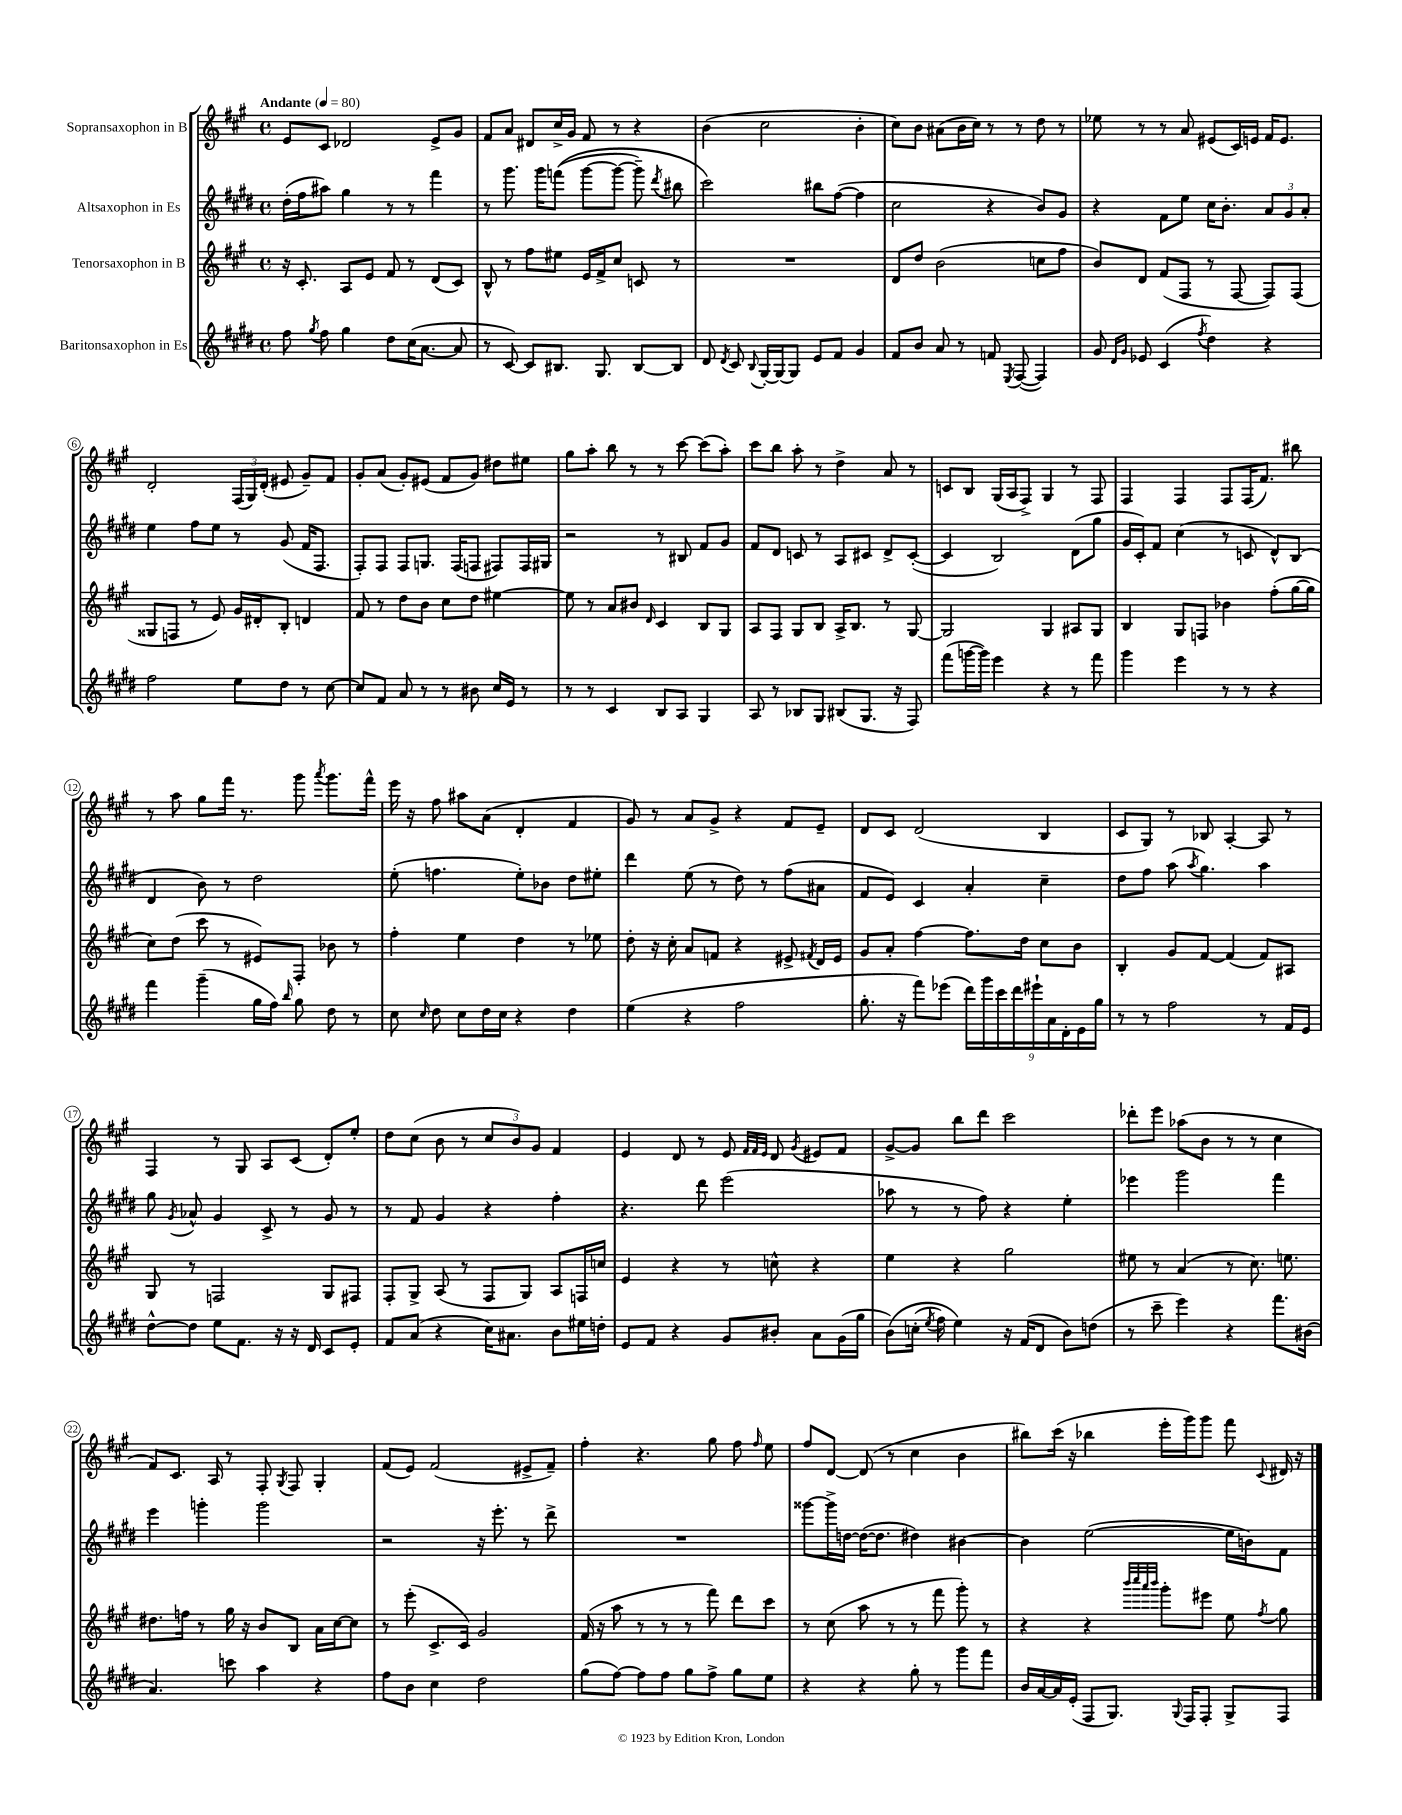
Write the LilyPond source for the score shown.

<<
\new StaffGroup <<
\new Staff = "s0" \with { instrumentName = "Sopransaxophon in B" } {
    \clef treble \key a \major \defaultTimeSignature \time 4/4 \tempo "Andante" 4 = 80
    \autoBeamOff e'8[ cis'8] des'2 e'8[-> gis'8] |
    fis'8[ a'8] dis'8[ cis''16-> gis'16] fis'8 r8 r4 |
    b'4( cis''2 b'4-. |
    cis''8[) b'8] ais'8[( b'16 cis''16]) r8 r8 d''8 r8 |
    ees''8 r8 r8 a'8 eis'8[( cis'16) e'16] fis'16[ e'8.] |
    d'2-. \tuplet 3/2 { fis16[( gis16) d'16]-.( } eis'8 gis'8[--) fis'8] |
    gis'8[-. a'8]( gis'8[-.) eis'8]( fis'8[ gis'8]) dis''8[ eis''8] |
    gis''8[ a''8]-. b''8 r8 r8 cis'''8~ cis'''8[( a''8]-.) |
    cis'''8[ b''8] a''8-. r8 d''4-> a'8 r8 |
    c'8[ b8] gis16[( a16 fis8]->) gis4 r8 fis8 |
    fis4 fis4 fis8[ fis16( fis'8.]) bis''8 |
    r8 a''8 gis''8[ fis'''16] r8. gis'''8 \acciaccatura { a'''8 } gis'''8.[ fis'''16]-^ |
    e'''16 r16 fis''8 ais''8[ a'8]( d'4-. fis'4 |
    gis'8) r8 a'8[ gis'8]-> r4 fis'8[ e'8]-- |
    d'8[ cis'8] d'2( b4 |
    cis'8[ gis8]) r8 bes8 a4~-. a8 r8 |
    fis4 r8 gis8 a8[ cis'8]( d'8[-.) e''8]-. |
    d''8[ cis''8]( b'8 r8 \tuplet 3/2 { cis''8[ b'8) gis'8] } fis'4 |
    e'4 d'8 r8 e'8 \grace { fis'32[ fis'32 e'32] } d'8 \acciaccatura { gis'8 } eis'8[ fis'8] |
    gis'8[~-> gis'8] b''8[ d'''8] cis'''2 |
    des'''8[-. e'''8] aes''8[( b'8] r8 r8 cis''4 |
    fis'8[) cis'8.] a16 r8 fis8-. \acciaccatura { gis8 } fis8 gis4-. |
    fis'8[( e'8]) fis'2( eis'8[-> fis'8]--) |
    fis''4-. r4. gis''8 fis''8 \grace { fis''16 } e''8 |
    fis''8[ d'8]~ d'8( r8 cis''4 b'4 |
    bis''8[) cis'''16]( r16 bes''4 e'''16[-. gis'''16) gis'''8] fis'''8 \appoggiatura { cis'8 } dis'16 r16 \bar "|." |
}
\new Staff = "s1" \with { instrumentName = "Altsaxophon in Es" } {
    \clef treble \key e \major \defaultTimeSignature \time 4/4
    \autoBeamOff dis''16[-.( fis''16 ais''8]) gis''4 r8 r8 fis'''4 |
    r8 gis'''8. gis'''16[ f'''8](\( gis'''8[~ gis'''8]~ gis'''8--) \acciaccatura { dis'''8 } bis''8 |
    cis'''2\) bis''8[ fis''8]~( fis''4 |
    cis''2 r4 b'8[) gis'8] |
    r4 fis'8[ e''8] cis''16[ b'8.]-. \tuplet 3/2 { a'8[ gis'8 a'8]-. } |
    e''4 fis''8[ e''8] r8 gis'8( fis'16[ fis8.] |
    fis8[-.) fis8] fis8[ g8.] fis16[( f8] fis8[) fis16 gis16] |
    r2 r8 bis8 fis'8[ gis'8] |
    fis'8[ dis'8] c'8 r8 a8[ cis'8] dis'8[-> cis'8]~-.( |
    cis'4 b2) dis'8[( gis''8] |
    gis'16[ cis'16-.) fis'8] cis''4( r8 c'8 dis'8[-^) b8]( |
    dis'4 b'8) r8 dis''2 |
    e''8-.( f''4. e''8[-.) bes'8] dis''8[ eis''8]-. |
    dis'''4 e''8( r8 dis''8) r8 fis''8[( ais'8] |
    fis'8[ e'8]) cis'4 a'4-. cis''4-- |
    dis''8[ fis''8] a''8( \acciaccatura { a''8 } gis''4.) a''4 |
    gis''8 \acciaccatura { gis'8 } aes'8-^ gis'4 cis'8-> r8 gis'8 r8 |
    r8 fis'8 gis'4 r4 fis''4-. |
    r4. dis'''8 e'''2( |
    aes''8 r8 r8 fis''8) r4 e''4-. |
    ees'''4 gis'''2 fis'''4 |
    e'''4 g'''4-. g'''2 |
    r2 r16 e'''8.-. r8 dis'''8-> |
    R1 |
    gisis'''8[~ gisis'''16-> d''16]~ d''16[~( d''8.] dis''4) bis'4~ |
    bis'4 e''2~( e''16[ b'16) fis'8] \bar "|." |
}
\new Staff = "s2" \with { instrumentName = "Tenorsaxophon in B" } {
    \clef treble \key a \major \defaultTimeSignature \time 4/4
    \autoBeamOff r16 cis'8.-. a8[ e'8] fis'8 r8 d'8[( cis'8]) |
    b8-^ r8 fis''8[ eis''8] e'16[ fis'16-> cis''8] c'8 r8 |
    R1 |
    d'8[ d''8] b'2( c''8[ fis''8] |
    b'8[) d'8] fis'8[( fis8] r8 fis8~ fis8[) fis8]( |
    gisis8[ f8] r8 e'8) gis'16[ dis'16-. b8]-. d'4 |
    fis'8 r8 d''8[ b'8] cis''8[ d''8] eis''4~ |
    eis''8 r8 a'8[ bis'8] \grace { d'16 } cis'4 b8[ gis8] |
    a8[ fis8] gis8[ b8] a16[-> b8.] r8 gis8~ |
    gis2 gis4 ais8[ gis8] |
    b4 gis8[ f8] bes'4 fis''8[-.( gis''16~ gis''16] |
    cis''8[) d''8]( cis'''8 r8 eis'8[) fis8]-. bes'8 r8 |
    fis''4-. e''4 d''4 r8 ees''8 |
    d''8-. r16 cis''16-. a'8[ f'8] r4 eis'8-> \acciaccatura { fis'8 } d'16[ eis'16] |
    gis'8[ a'8]-. fis''4~ fis''8.[ d''16] cis''8[ b'8] |
    b4-. gis'8[ fis'8]~ fis'4( fis'8[) ais8] |
    gis8 r8 f2 gis8[ fis8] |
    fis8[-. gis8]-> a8( r8 fis8[ gis8]) a8[ f16 c''16] |
    e'4 r4 r8 c''8-^ r4 |
    e''4 r4 gis''2 |
    eis''8 r8 a'4( r8 cis''8.) e''8. |
    dis''8.[ f''16] r8 gis''16 r16 b'8[ b8] a'16[ cis''16~ cis''8] |
    r8 e'''8-.( cis'8.[-> cis'16]) gis'2 |
    fis'16( r16 a''8 r8 r8 r8 fis'''8) d'''8[ cis'''8] |
    r8 cis''8( a''8 r8 r8 fis'''8 gis'''8-.) r8 |
    r4 r4 \grace { b'''32[ cis''''32 a'''32 b'''32] } gis'''8[-. eis'''8] e''8 \acciaccatura { fis''8 } gis''8 \bar "|." |
}
\new Staff = "s3" \with { instrumentName = "Baritonsaxophon in Es" } {
    \clef treble \key e \major \defaultTimeSignature \time 4/4
    \autoBeamOff fis''8 \acciaccatura { gis''8 } fis''8 gis''4 dis''8[ cis''16( a'8.]~ a'8 |
    r8 cis'8~) cis'8[ bis8.] gis8. bis8[~ bis8] |
    dis'8 \acciaccatura { dis'8 } cis'8 \appoggiatura { b8 } gis16[~-. gis16~ gis8] e'8[ fis'8] gis'4 |
    fis'8[ b'8] a'8 r8 f'8 \acciaccatura { e8 } fis8~( fis4) |
    gis'8 \grace { dis'16[ gis'16] } ees'8 cis'4( \acciaccatura { fis''8 } dis''4) r4 |
    fis''2 e''8[ dis''8] r8 cis''8~ |
    cis''8[ fis'8] a'8 r8 r8 bis'8 cis''16[ e'16] r8 |
    r8 r8 cis'4 b8[ a8] gis4 |
    a8 r8 bes8[ gis8] bis8[( gis8.] r16 fis8) |
    fis'''8[( g'''16~ g'''16]) e'''4 r4 r8 fis'''8 |
    gis'''4 e'''4 r8 r8 r4 |
    fis'''4 gis'''4--( gis''16[ fis''16]) \grace { b''16 } gis''8 dis''8 r8 |
    cis''8 \grace { cis''16 } dis''8 cis''8[ dis''16 cis''16] r4 dis''4 |
    e''4( r4 fis''2 |
    gis''8.-. r16 fis'''8[) ees'''8]( \tuplet 9/8 { dis'''16[) gis'''16 cis'''16 dis'''16 eis'''16-! a'16 dis'16-. e'16 gis''16] } |
    r8 r8 fis''2 r8 fis'16[ e'16] |
    dis''8[~-^ dis''8] e''8[ fis'8.] r16 r16 dis'16 cis'8[ e'8]-. |
    fis'8[ a'8]( r4 cis''16[) ais'8.] b'8[ eis''16 d''16]-. |
    e'8[ fis'8] r4 gis'8[ bis'8]-. a'8[ gis'16( gis''16] |
    b'8[)\( c''16]-.( \acciaccatura { e''8 } fis''16) e''4\) r16 fis'16[( dis'8] b'8[) d''8]( |
    r8 cis'''8-- e'''4) r4 fis'''8.[ bis'16]( |
    a'4.) c'''8 a''4 r4 |
    fis''8[ b'8] cis''4 dis''2 |
    gis''8[( fis''8]~) fis''8[ fis''8] gis''8[ fis''8]-> gis''8[ e''8] |
    r4 r4 gis''8-. r8 gis'''8[ fis'''8] |
    b'16[ a'16~ a'16 e'16]-.( fis8[ gis8.]) \appoggiatura { gis8 } fis16[ fis8]-. gis8[-> fis8] \bar "|." |
}
>>
>>
\layout { \context { \Score \override BarNumber.stencil = #(make-stencil-circler 0.1 0.3 ly:text-interface::print) } }
